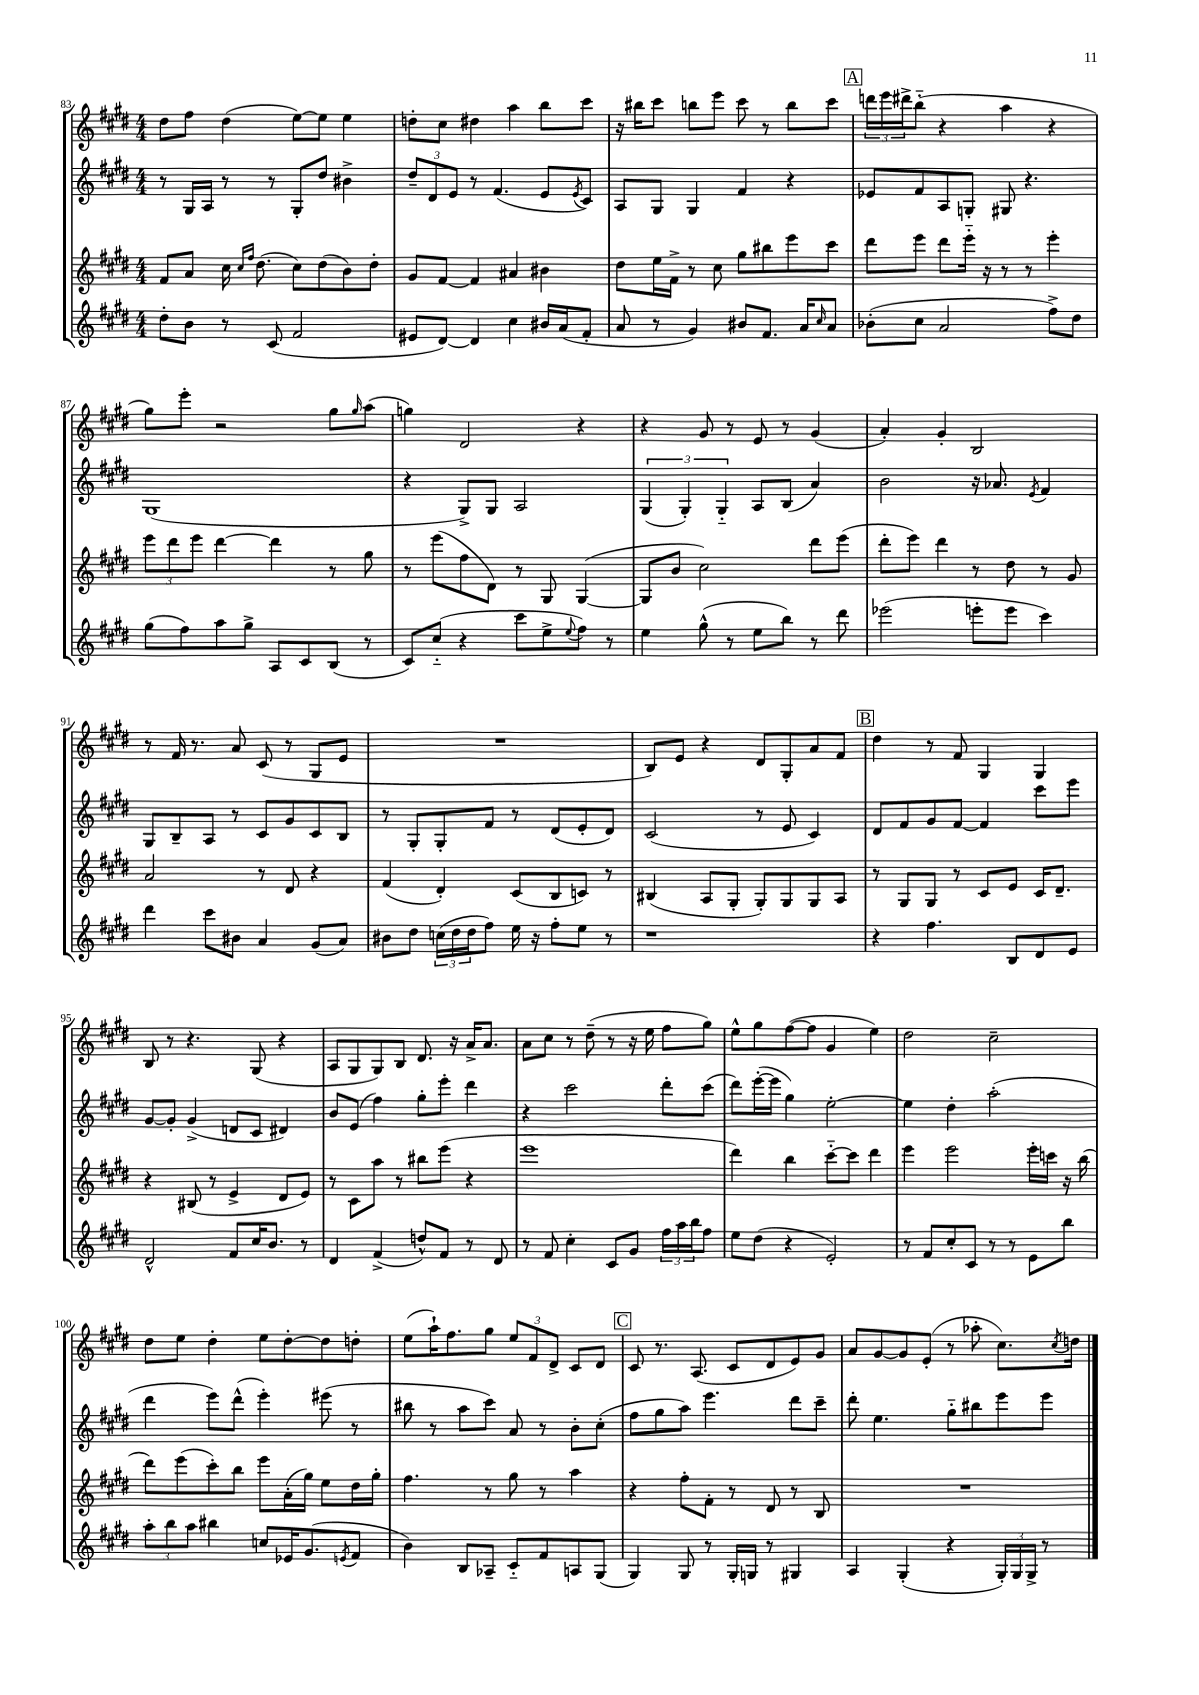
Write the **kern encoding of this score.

**kern	**kern	**kern	**kern
*part4	*part3	*part2	*part1
*staff4	*staff3	*staff2	*staff1
*clefG2	*clefG2	*clefG2	*clefG2
*k[f#c#g#d#]	*k[f#c#g#d#]	*k[f#c#g#d#]	*k[f#c#g#d#]
*M4/4	*M4/4	*M4/4	*M4/4
=83	=83	=83	=83
8dd#'\L	8f#/L	8r	8dd#\L
8b\J	8a/J	16G#/LL	8ff#\J
.	.	16A/JJ	.
8r	16cc#\	8r	(4dd#\
.	16qqcc#/LL	.	.
.	16qqff#/JJ	.	.
.	(8.dd#\	.	.
(8c#/	.	8r	.
2f#/	8cc#\L)	8G#'/L	[8ee\L)
.	(8dd#\	8dd#/J	8ee\J]
.	8b\)	4b#X^\	4ee\
.	8dd#'\J	.	.
=84	=84	=84	=84
8e#X/L	8g#/L	12dd#~/L	8ddn'\L
.	.	12d#/	.
[8d#/J)	[8f#/J	.	8cc#\J
.	.	12e/J	.
4d#/]	4f#/]	8r	4dd#X\
.	.	(4.f#/	.
4cc#\	4a#X/	.	4aa\
16b#X/LL	4b#X\	8e/L	8bb\L
(16a/J	.	.	.
.	.	8qe/	.
8f#'/J	.	8c#/J)	8ccc#\J
=85	=85	=85	=85
8a/	8dd#\L	8A/L	16r
.	.	.	16bb#X\KL
8r	16ee\L	8G#/J	8ccc#\J
.	16f#^\JJ	.	.
4g#/)	8r	4G#/	8bbn\L
.	8cc#\	.	8eee\J
8b#X/L	8gg#\L	4f#/	8ccc#\
8.f#/J	8bb#X\	.	8r
.	8eee\	4r	8bb\L
16a/KL	.	.	.
16qqcc#/	.	.	.
8a/J	8ccc#\J	.	8ccc#\J
!!LO:REH:place=s1:t=A
=86	=86	=86	=86
(8b-X'\L	8ddd#\L	8e-X/L	24dddn\LL
.	.	.	24eee\
.	.	.	24ddd#X^\J
8cc#\J	8eee\J	8f#/	(8bb\J
2a/	8ddd#\L	8A/	4r
.	16eee\Jk	8Gn'/J	.
.	16r	.	.
.	8r	8G#X/	4aa\
.	8r	4.r	.
8ff#^\L)	4eee'\	.	4r
8dd#\J	.	.	.
!!LO:LB:g=z
=87	=87	=87	=87
(8gg#\L	12eee\L	(1G#	8gg#\L)
.	12ddd#\	.	.
8ff#\)	.	.	8eee'\J
.	12eee\J	.	.
8aa\	[4ddd#\	.	2r
8gg#^\J	.	.	.
8A/L	4ddd#\]	.	.
8c#/	.	.	.
(8B/J	8r	.	8gg#\L
.	.	.	16qqgg#/
8r	8gg#\	.	(8aa\J
=88	=88	=88	=88
8c#/L)	8r	4r	4ggn\)
(8cc#/J	(8eee\L	.	.
4r	8ff#\	8G#^/L)	2d#/
.	8d#\J)	8G#/J	.
8ccc#\L	8r	2A/	.
8ee^\	8G#/	.	.
8qqee/	.	.	.
8ff#\J)	([4G#/	.	4r
8r	.	.	.
=89	=89	=89	=89
4ee\	8G#/L]	(6G#/	4r
.	8b/J	.	.
.	.	6G#'/)	.
(8gg#^^\	2cc#\)	.	8g#/
.	.	6G#/	.
8r	.	.	8r
8ee\L	.	8A/L	8e/
8bb\J)	.	(8B/J	8r
8r	8ddd#\L	4a/)	(4g#/
8ddd#\	(8eee\J	.	.
=90	=90	=90	=90
(2eee-X\	8ddd#'\L	2b\	4a'/)
.	8eee\J)	.	.
.	4ddd#\	.	4g#'/
8eeen'\L	8r	16r	2B/
.	.	8.a-X/	.
8eee\J	8dd#\	.	.
.	.	8qe/	.
4ccc#\)	8r	4f#/	.
.	8g#/	.	.
!!LO:LB:g=z
=91	=91	=91	=91
4ddd#\	2a/	8G#/L	8r
.	.	8B~/	16f#/
.	.	.	8.r
8ccc#\L	.	8A/J	.
8b#X\J	.	8r	8a/
4a/	8r	8c#/L	(8c#/
.	8d#/	8g#/	8r
(8g#/L	4r	8c#/	8G#/L
8a/J)	.	8B/J	8e/J
=92	=92	=92	=92
8b#X\L	(4f#/	8r	1r
8dd#\J	.	8G#'/L	.
(24ccn\LL	4d#'/)	8G#'/	.
24dd#\	.	.	.
24dd#\J	.	.	.
8ff#\J)	.	8f#/J	.
16ee\	(8c#/L	8r	.
16r	.	.	.
8ff#'\L	8B/	(8d#/L	.
8ee\J	8cn/J)	8e'/	.
8r	8r	8d#/J)	.
=93	=93	=93	=93
1r	(4B#X/	(2c#/	8B/L)
.	.	.	8e/J
.	8A/L	.	4r
.	8G#'/J	.	.
.	8G#'/L)	8r	8d#/L
.	8G#/	8e/	8G#'/
.	8G#/	4c#/)	8a/
.	8A/J	.	8f#/J
!!LO:REH:place=s1:t=B
=94	=94	=94	=94
4r	8r	8d#/L	4dd#\
.	8G#/L	8f#/	.
4.ff#\	8G#/J	8g#/	8r
.	8r	[8f#/J	8f#/
.	8c#/L	4f#/]	4G#/
8B/L	8e/J	.	.
8d#/	16c#/KL	8ccc#\L	4G#/
.	8.d#~/J	.	.
8e/J	.	8eee\J	.
!!LO:LB:g=z
=95	=95	=95	=95
2d#^^/	4r	[8g#/L	8B/
.	.	8g#'/J]	8r
.	(8B#X/	(4g#^/	4.r
.	8r	.	.
8f#/L	4e^/	8dn/L	.
16cc#/K	.	8c#/J	(8G#/
8.b/J	.	.	.
.	8d#/L	4d#X/)	4r
8r	8e/J)	.	.
=96	=96	=96	=96
4d#/	8r	8b/L	8A/L
.	8c#\L	(8e/J	8G#/
(4f#^/	8aa\J	4ff#\)	8G#/)
.	8r	.	8B/J
8ddn^^/L)	8bb#X\L	8gg#'\L	8.d#/
8f#/J	(8eee\J	8eee'\J	.
.	.	.	16r
8r	4r	4ddd#\	16a^/KL
.	.	.	8.a/J
8d#/	.	.	.
=97	=97	=97	=97
8r	1eee	4r	8a\L
8f#/	.	.	8cc#\J
4cc#'\	.	2ccc#\	8r
.	.	.	(8dd#~\
8c#/L	.	.	8r
8g#/J	.	.	16r
.	.	.	16ee\
24ff#\LL	.	8ddd#'\L	8ff#\L
24aa\	.	.	.
24bb\J	.	.	.
8ff#\J	.	(8ccc#\J	8gg#\J)
=98	=98	=98	=98
8ee\L	4ddd#\)	8ddd#\L)	8ee^^\L
(8dd#\J	.	([16eee'\L	8gg#\
.	.	16eee\JJ]	.
4r	4bb\	4gg#\)	([8ff#\
.	.	.	8ff#\J]
2e'/)	[8ccc#\L	[2ee'\	4g#/
.	8ccc#\J]	.	.
.	4ddd#\	.	4ee\)
=99	=99	=99	=99
8r	4eee\	4ee\]	2dd#\
8f#/L	.	.	.
8cc#'/	2eee\	4dd#'\	.
8c#/J	.	.	.
8r	.	(2aa'\	2cc#~\
8r	.	.	.
8e\L	16eee'\LL	.	.
.	16cccn\JJ	.	.
8bb\J	16r	.	.
.	(16bb\	.	.
!!LO:LB:g=z
=100	=100	=100	=100
12aa'\L	8ddd#\L)	4ddd#\	8dd#\L
12bb\	.	.	.
.	(8eee\	.	8ee\J
12aa\J	.	.	.
4bb#X\	8ccc#'\)	8eee\L)	4dd#'\
.	8bb\J	(8ddd#^^\J	.
8ccn/L	8eee\L	4eee'\)	8ee\L
16e-X/K	(16a'\L	.	[8dd#'\
(8.g#/	16gg#\JJ)	.	.
.	8ee\L	(8eee#X\	8dd#\]
8qen/	.	.	.
8f#/J	16dd#\L	8r	8ddn'\J
.	16gg#'\JJ	.	.
=101	=101	=101	=101
4b\)	4.ff#\	8bb#X\	(8ee\L
.	.	8r	16aa`\K)
.	.	.	8.ff#\
8B/L	.	8aa\L	.
8A-X~/J	8r	8ccc#\J)	8gg#\J
8c#/L	8gg#\	8a/	12ee/L
.	.	.	12f#/
8f#/	8r	8r	.
.	.	.	12d#^/J
8An/	4aa\	8b'\L	8c#/L
(8G#/J	.	(8cc#'\J	8d#/J
!!LO:REH:place=s1:t=C
=102	=102	=102	=102
4G#/)	4r	8ff#\L	8c#/
.	.	8gg#\	8.r
8G#/	8ff#'\L	8aa\J)	.
.	.	.	(8.A/
8r	8f#'\J	4.eee\	.
16G#'/LL	8r	.	8c#/L
16Gn/JJ	.	.	.
8r	8d#/	.	8d#/
4G#X/	8r	8ddd#\L	8e/)
.	8B/	8ccc#~\J	8g#/J
=103	=103	=103	=103
4A/	1r	8ddd#'\	8a/L
.	.	4.ee\	[8g#/
(4G#'/	.	.	8g#/]
.	.	.	(8e'/J
4r	.	8gg#\L	8r
.	.	8bb#X\	8aa-X'\
24G#'/LL)	.	8eee\	8.cc#\L)
24G#/	.	.	.
24G#^/JJ	.	.	.
8r	.	8eee\J	.
.	.	.	8qcc#/
.	.	.	16ddn\Jk
==	==	==	==
*-	*-	*-	*-
